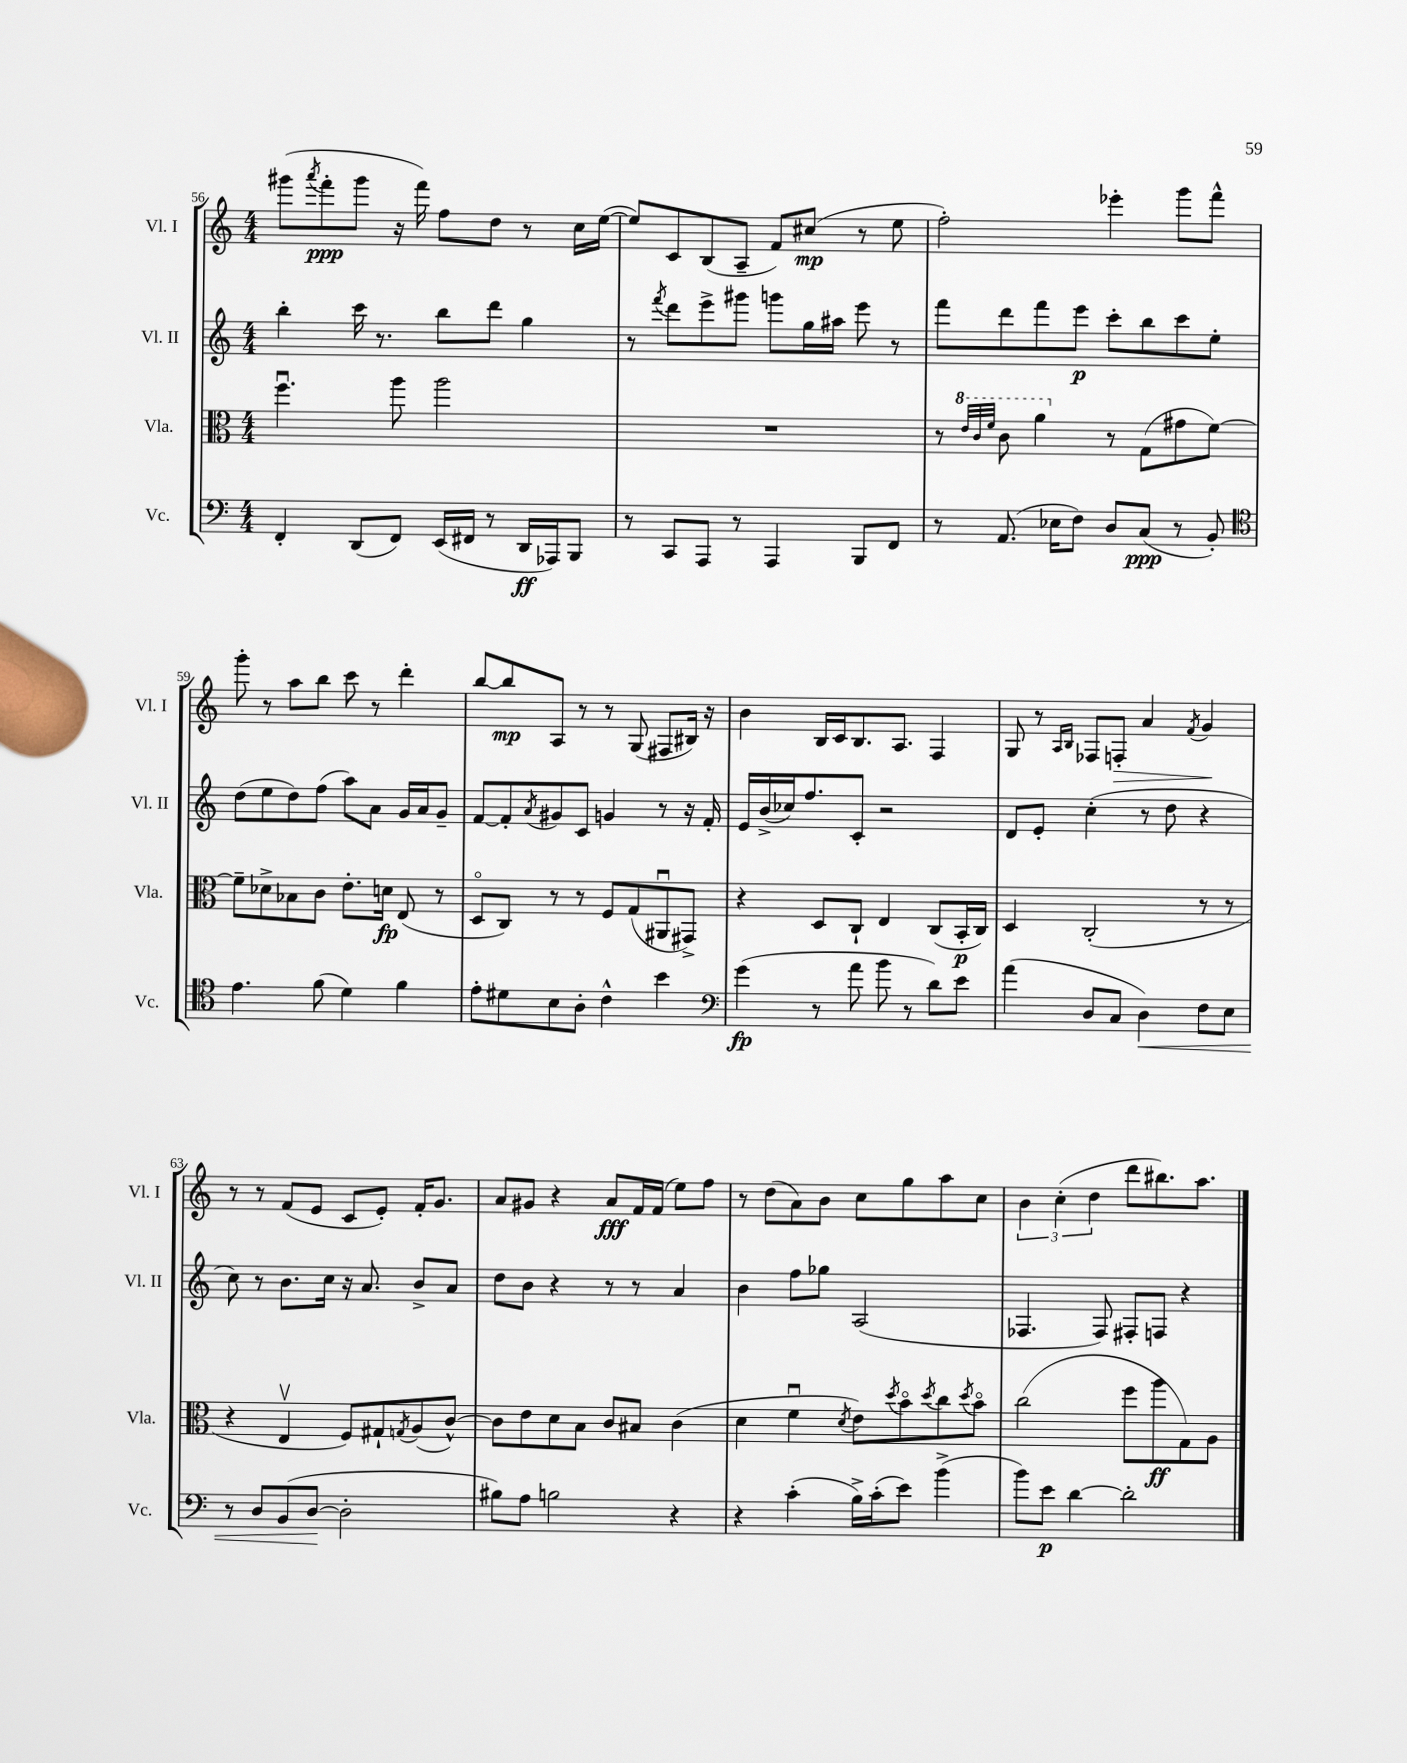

**kern	**kern	**kern	**kern
*staff4	*staff3	*staff2	*staff1
*clefF4	*clefC3	*clefG2	*clefG2
*k[]	*k[]	*k[]	*k[]
*M4/4	*M4/4	*M4/4	*M4/4
4FF'	4.ffu	4bb'	(8ggg#
.	.	.	8qaaa
.	.	.	8fff'
(8DD	.	16ccc	8ggg#
.	.	8.r	.
8FF)	8aa	.	16r
.	.	.	16fff)
(16EE	2aa	8bb	8ff
16FF#	.	.	.
8r	.	8ddd	8dd
16DD	.	4gg	8r
16AAA-)	.	.	.
8BBB	.	.	16cc
.	.	.	([16ee
=	=	=	=
8r	1r	8r	8ee])
.	.	8qfff	.
8CC	.	8ddd	8c
8AAA	.	8eee^	(8B
8r	.	8ggg#	8A~
4AAA	.	8ggg	8f)
.	.	16gg	(8cc#
.	.	16aa#	.
8BBB	.	8eee	8r
8FF	.	8r	8ee
=	=	=	=
8r	8r	8fff	2ff')
.	32qqee	.	.
.	32qqcc	.	.
.	32qqff	.	.
(8.AA	8cc	8ddd	.
.	4aa	8fff	.
16E-	.	.	.
8F)	.	8eee	.
8D	8r	8ccc'	4eee-'
(8C	(8G	8bb	.
8r	8g#	8ccc	8ggg
8BB')	[8f)	8ee'	8fff^^
=	=	=	=
*clefC4	*	*	*
4.e	8f~]	(8dd	8ggg'
.	8d-^	8ee	8r
.	8B-	8dd)	8aa
(8f	8c	(8ff	8bb
4d)	8.e'	8aa)	8ccc
.	.	8a	8r
.	16d	.	.
4f	(8E	16g	4ddd'
.	.	16a	.
.	8r	8g~	.
=	=	=	=
8e'	8Do	[8f	[8bb
8d#	8C)	8f']	8bb]
.	.	8qa	.
8B	8r	8g#	8A
8A'	8r	8c	8r
4c^^	8F	4g	8r
.	(8G	.	(8G
4b	8AA#u	8r	8F#
.	8GG#^)	16r	16B#)
.	.	16f'	16r
=	=	=	=
*clefF4	*	*	*
(4g	4r	16e	4b
.	.	(16b^	.
.	.	16cc-)	.
.	.	8.ff	.
8r	8D	.	16B
.	.	.	16c
8a	8C`	8c'	8.B
8b	4E	2r	.
.	.	.	8.A
8r	.	.	.
8d)	(8C	.	4F
8e	16BB'	.	.
.	16C)	.	.
=	=	=	=
(4a	4D	8d	8G
.	.	8e'	8r
.	.	.	16qqA
.	.	.	16qqB
8D	(2C'	(4cc'	8F-
8C	.	.	8F'
4D)	.	8r	4a
.	.	8dd	.
.	.	.	8qf
8F	8r	4r	4g
8E	8r	.	.
=	=	=	=
8r	4r	8cc)	8r
8D	.	8r	8r
(8BB	4Ev	8.b	(8f
[8D	.	.	8e
.	.	16cc	.
2D']	8F)	16r	8c
.	.	8.a	.
.	8G#`	.	8e')
.	8qG	.	.
.	(8A	8b^	16f'
.	.	.	8.g
.	[8c^^)	8a	.
=	=	=	=
8B#)	8c]	8dd	8a
8A	8e	8b	8g#
2B	8d	4r	4r
.	8B	.	.
.	8c	8r	8a
.	8B#	8r	16f
.	.	.	(16f
4r	(4c	4a	8ee)
.	.	.	8ff
=	=	=	=
4r	4d	4b	8r
.	.	.	(8dd
(4c'	4fu	8ff	8a)
.	.	8gg-	8b
.	8qd	.	.
16B^)	8e)	(2A	8cc
(16c'	.	.	.
.	8qdd	.	.
8e)	8bo	.	8gg
.	8qdd	.	.
(4b^	8cc	.	8aa
.	8qdd	.	.
.	8bo	.	8cc
=	=	=	=
8b)	(2cc	4.F-	6b
8e	.	.	.
.	.	.	(6cc'
[4d	.	.	.
.	.	.	6dd
.	.	8F-)	.
2d']	8ff	8F#'	8ddd
.	8aa	8F	8.bb#)
.	8G)	4r	.
.	.	.	8.aa
.	8A	.	.
==	==	==	==
*-	*-	*-	*-
